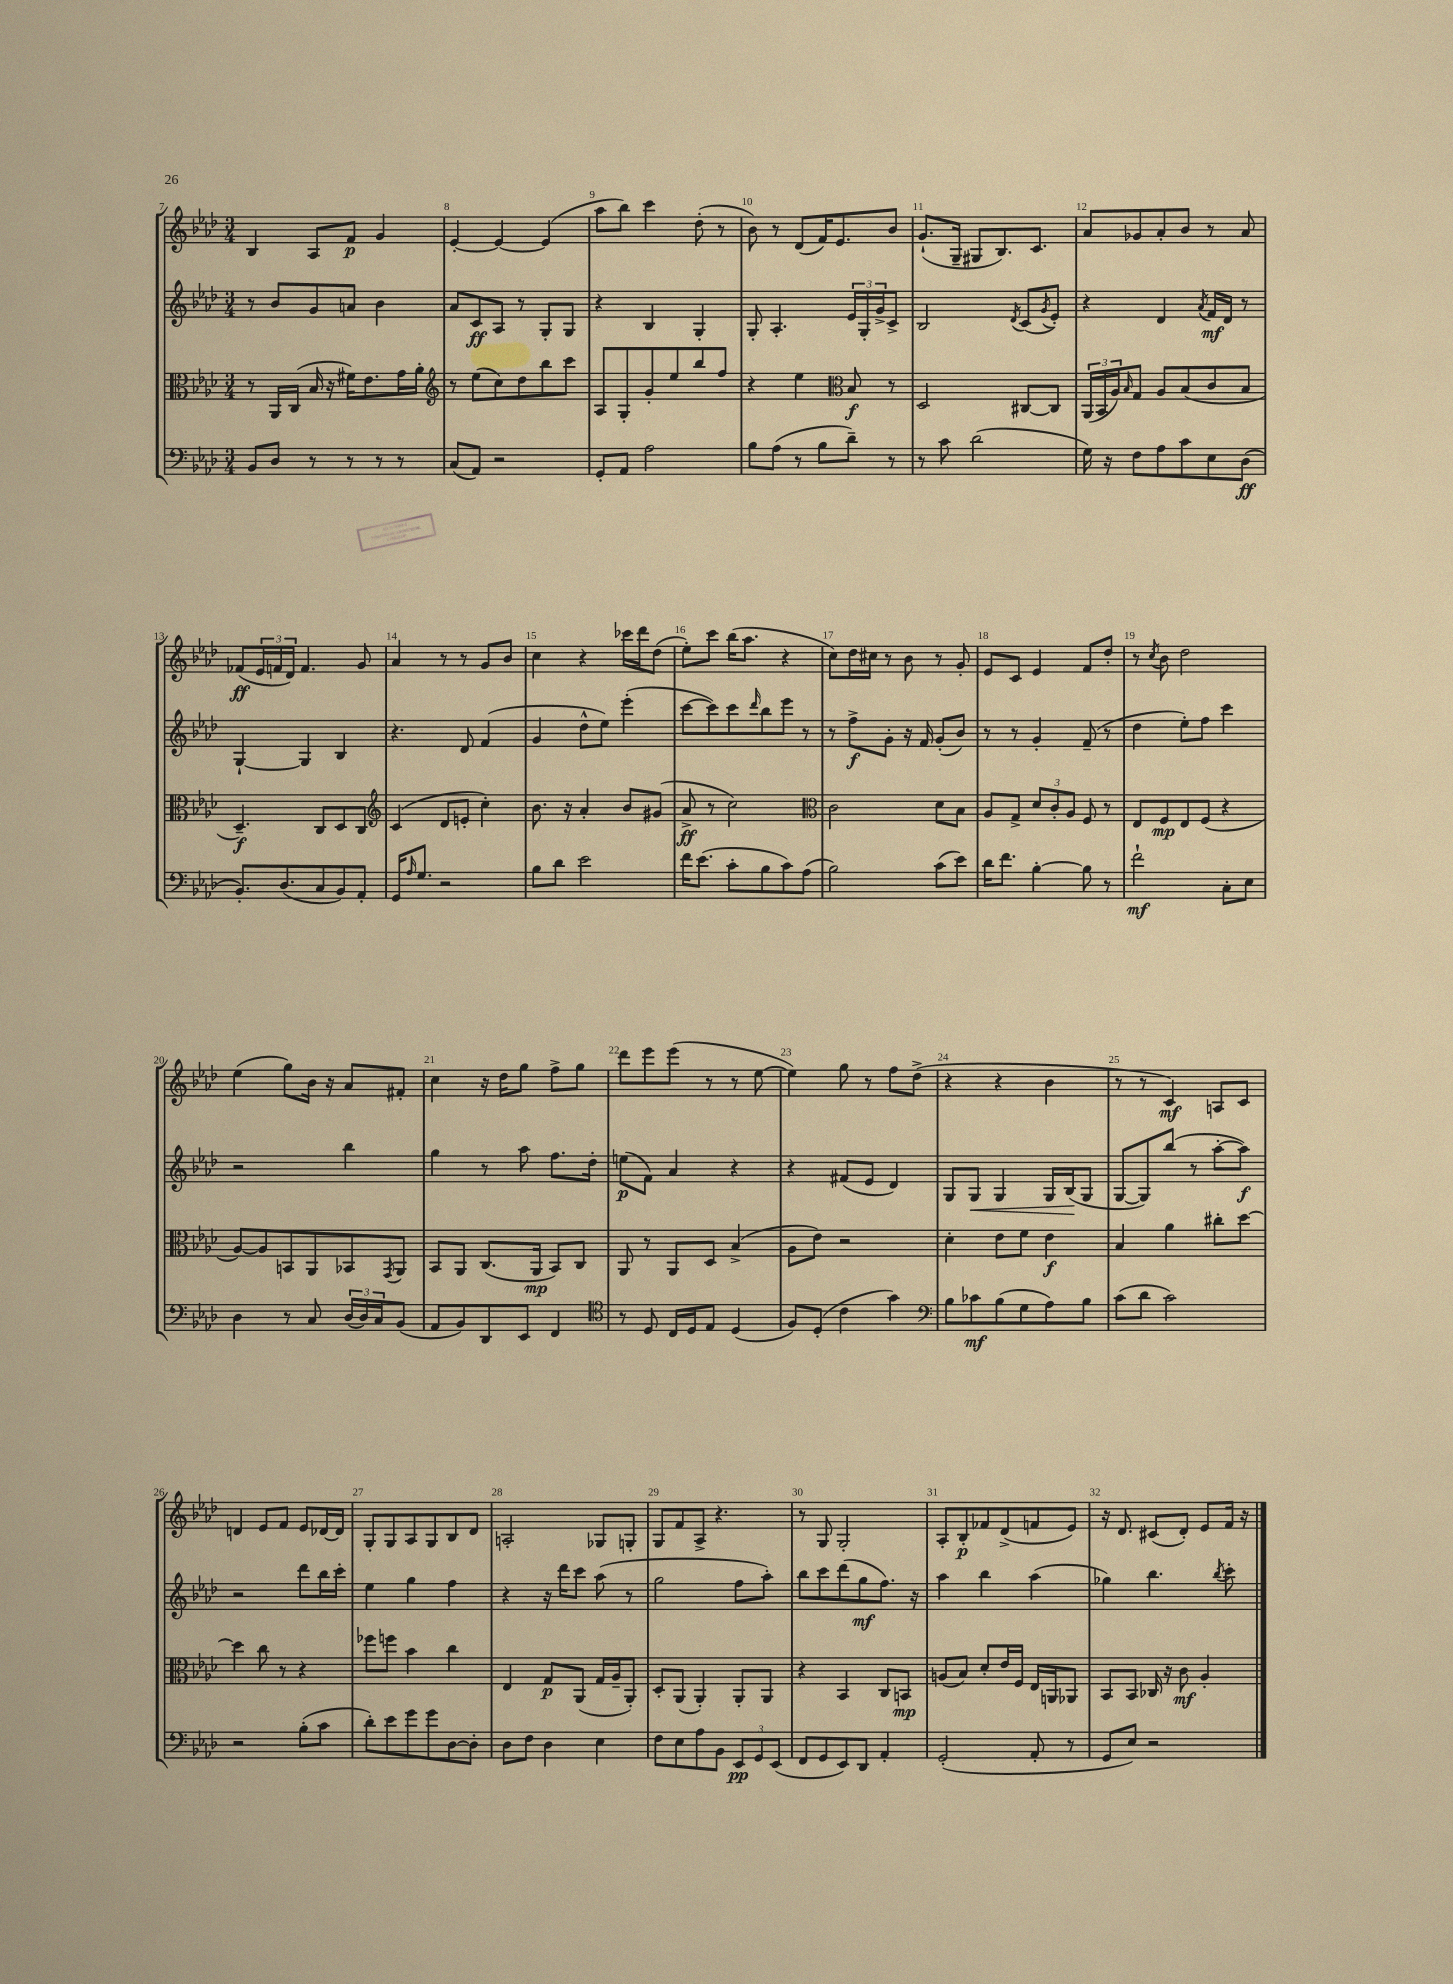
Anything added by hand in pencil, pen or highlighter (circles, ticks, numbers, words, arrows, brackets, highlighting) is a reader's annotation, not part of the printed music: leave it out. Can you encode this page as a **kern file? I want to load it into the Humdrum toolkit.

**kern	**kern	**kern	**kern
*staff4	*staff3	*staff2	*staff1
*clefF4	*clefC3	*clefG2	*clefG2
*k[b-e-a-d-]	*k[b-e-a-d-]	*k[b-e-a-d-]	*k[b-e-a-d-]
*M3/4	*M3/4	*M3/4	*M3/4
8BB-/L	8r	8r	4B-/
8D-/J	16AA-/LL	8b-/L	.
.	(16C/JJ	.	.
8r	16B-/	8g/	8A-/L
.	16r	.	.
8r	16f#\LK)	8a/J	8f/J
.	8.e-\	.	.
8r	.	4b-\	4g/
8r	16g\L	.	.
.	16a-'\JJ	.	.
=	=	=	=
*	*clefG2	*	*
(8C/L	8r	8a-/L	[4e-'/
8AA-/J)	(8ee-\L	8c/	.
2r	8cc\)	8A-/J	4e-/_
.	8dd-\	8r	.
.	8bb-\	8G'/L	(4e-/]
.	8ccc\J	8G/J	.
=	=	=	=
8GG'/L	8A-/L	4r	8aa-\L
8AA-/J	8G'/	.	8bb-\J)
2A-\	8g'/	4B-/	4ccc\
.	8ee-/	.	.
.	8bb-/	4G'/	(8dd-'\
.	8ff/J	.	8r
=	=	=	=
8B-\L	4r	8G'/	8b-\)
(8A-\J	.	4.A-'/	8r
8r	4ee-\	.	(8d-/L
8B-\L	.	.	16f/K)
.	.	.	8.e-/
*	*clefC3	*	*
8d-~\J)	8B-/	24e-/LL	.
.	.	24G'/	.
.	.	24g^/J	.
8r	8r	8c^/J	8b-/J
=	=	=	=
8r	2D-/	2B-/	(8.g`/L
8c\	.	.	.
.	.	.	16G~/Jk
(2d-\	.	.	8G#/L
.	.	.	8.B-/)
.	.	8qd-/	.
.	[8C#/L	(8c/L	.
.	.	.	8.c/J
.	.	8qg/	.
.	8C#/]J	8e-'/J)	.
=	=	=	=
16G\)	(24AA-/LL	4r	8a-/L
.	24BB-/	.	.
16r	.	.	.
.	24A-/J)	.	.
.	16qqB-/	.	.
8F\L	8G/J	.	8g-/
8A-\	8A-/L	4d-/	8a-'/
8c\	(8B-/	.	8b-/J
.	.	8qa-/	.
8E-\	8c/	16f/LL	8r
.	.	16d-/JJ	.
(8D-\J	8B-/J	8r	8a-/
=	=	=	=
8.BB-'/L)	4.D-~/)	[4G`/	(8f-/L
.	.	.	24e-/L
.	.	.	24f/
(8.D-/	.	.	.
.	.	.	24d-/JJ)
.	.	4G/]	4.f/
8C/	8C/L	.	.
8BB-/)	8D-/	4B-/	.
8AA-'/J	8C/J	.	8g/
=	=	=	=
*	*clefG2	*	*
16GG/LK	(4c/	4.r	4a-/
16qqA-/	.	.	.
8.G/J	.	.	.
2r	8d-/L	.	8r
.	8e'/J	8d-/	8r
.	4cc'\)	(4f/	8g/L
.	.	.	8b-/J
=	=	=	=
8B-\L	8.b-\	4g/	4cc\
8d-\J	.	.	.
.	16r	.	.
2e-\	4a-'/	8dd-^^\L	4r
.	.	8ee-\J)	.
.	8b-/L	(4eee-'\	16ccc-\LL
.	.	.	16ddd-\J
.	(8g#/J	.	(8dd-\J
=	=	=	=
16f\LK	8a-^/	[8ccc\L	8ee-'\L)
(8.e-\J	.	.	.
.	8r	8ccc\])	8ccc\J
8c'\L	2cc\)	8ccc\	(16bb-\LK
.	.	.	8.aa-\J
.	.	16qqddd-/	.
8B-\	.	8bb-\	.
8c\)	.	8eee-\J	4r
(8A-\J	.	8r	.
=	=	=	=
*	*clefC3	*	*
2B-\)	2c\	8r	8cc\L)
.	.	8ff^\L	16dd-\L
.	.	.	16cc#\JJ
.	.	8g'\J	8r
.	.	16r	8b-\
.	.	16f/	.
(8c\L	8d-\L	(8g'/L	8r
8e-\J)	8B-\J	8b-/J)	8g'/
=	=	=	=
16d-\LK	8A-/L	8r	8e-/L
8.f\J	.	.	.
.	8G^/J	8r	8c/J
[4B-'\	12d-/L	4g'/	4e-/
.	12c'/	.	.
.	12A-/J	.	.
8B-\]	8F/	(8f~/	8f/L
8r	8r	8r	8dd-'/J
=	=	=	=
2f`\	8E-/L	4dd-\	8r
.	.	.	8qcc/
.	8F/	.	8b-\
.	8E-/	8ee-'\L)	2dd-\
.	(8F/J	8ff\J	.
8C'\L	4r	4ccc\	.
8E-\J	.	.	.
=	=	=	=
4D-\	[8A-/L)	2r	(4ee-\
.	8A-/]	.	.
8r	8BB/	.	8gg\L)
8C/	8AA-/	.	16b-\Jk
.	.	.	16r
(24D-/LL	8BB-/	4bb-\	8a-/L
24D-/)	.	.	.
24C/J	.	.	.
.	8qGG/	.	.
(8BB-/J	8AA-/J	.	8f#'/J
=	=	=	=
8AA-/L	8BB-/L	4gg\	4cc\
8BB-/)	8AA-/J	.	.
8DD-/	(8.C/L	8r	16r
.	.	.	16dd-\LK
8EE-/J	.	8aa-\	8gg\J
.	16AA-/Jk	.	.
4FF/	8BB-/L)	8.ff\L	8ff^\L
.	8C/J	.	8gg\J
.	.	16dd-'\Jk	.
=	=	=	=
*clefC4	*	*	*
8r	8AA-/	(8ee\L	8ddd-\L
8D-/	8r	8f\J)	8eee-\
16C/LL	8AA-/L	4a-/	(8eee-\J
16D-/J	.	.	.
8E-/J	8D-/J	.	8r
(4D-/	(4B-^/	4r	8r
.	.	.	[8ee-\
=	=	=	=
8F/L)	8A-\L	4r	4ee-\])
(8D-'/J	8e-\J)	.	.
4c\	2r	(8f#/L	8gg\
.	.	8e-/J	8r
4g\)	.	4d-/)	8ff\L
.	.	.	(8dd-^\J
=	=	=	=
*clefF4	*	*	*
8B-\L	4d-'\	8G/L	4r
8c-\	.	8G/J	.
(8B-\	8e-\L	4G/	4r
8G\	8f\J	.	.
8A-\)	4e-\	16G/LL	4b-\
.	.	(16B-/J	.
8B-\J	.	8G/J	.
=	=	=	=
(8c\L	4B-/	[8G/L	8r
8d-\J	.	8G/])	8r
2c\)	4a-\	(8bb-/J	4c/)
.	.	8r	.
.	8cc#'\L	[8aa-'\L	8A/L
.	[8dd-\J	8aa-\]J)	8c/J
=	=	=	=
2r	4dd-\]	2r	4d/
.	8cc\	.	8e-/L
.	8r	.	8f/J
(8B-'\L	4r	8ddd-\L	8e-/L
8c\J	.	16bb-\L	[16d-/L
.	.	16ccc'\JJ	16d-/]JJ
=	=	=	=
8d-'\L)	8ff-\L	4ee-\	8G'/L
8e-\	8ff\J	.	8G/
8g\	4b-\	4gg\	8A-/
8g\	.	.	8G/
[8D-\	4cc\	4ff\	8B-/
8D-'\]J	.	.	8d-/J
=	=	=	=
8D-\L	4E-/	4r	2A'/
8F\J	.	.	.
4D-\	8G/L	16r	.
.	.	16ddd-\LK	.
.	(8AA-/J	8ccc\J	.
4E-\	16G/LL	(8aa-\	8G-/L
.	16A-~/J	.	.
.	8AA-'/J)	8r	8G'/J
=	=	=	=
8F\L	8D-'/L	2gg\	8G/L
8E-\	(8AA-/J	.	8f/
8A-\	4AA-'/)	.	8A-^/J
8BB-\J	.	.	4.r
12EE-/L	8AA-'/L	8ff\L	.
12GG/	.	.	.
.	8AA-/J	8aa-'\J)	.
(12EE-/J	.	.	.
=	=	=	=
8FF/L	4r	8bb-\L	8r
8GG/	.	8ccc\	8G/
8EE-/)	4BB-/	(8ddd-\	2G'/
8DD-/J	.	8gg\	.
4AA-'/	8C/L	8.ff\J)	.
.	8BB/J	.	.
.	.	16r	.
=	=	=	=
(2GG'/	(8A/L	4aa-\	8A-'/L
.	8B-/J)	.	8B-'/
.	8d-'/L	4bb-\	8f-/
.	16e-/L	.	(8d-^/
.	16F/JJ	.	.
8AA-'/	16E-/LL	(4aa-\	8f/
.	16AA/J	.	.
8r	8AA-/J	.	8e-/J)
=	=	=	=
8GG/L	8BB-/L	4gg-\)	16r
.	.	.	8.d-/
8E-/J)	8BB-/J	.	.
2r	16C-/	4.bb-\	(8c#/L
.	16r	.	.
.	8c\	.	8d-'/J)
.	4A-'/	.	8e-/L
.	.	8qbb-/	.
.	.	8ccc'\	16f/Jk
.	.	.	16r
==	==	==	==
*-	*-	*-	*-
